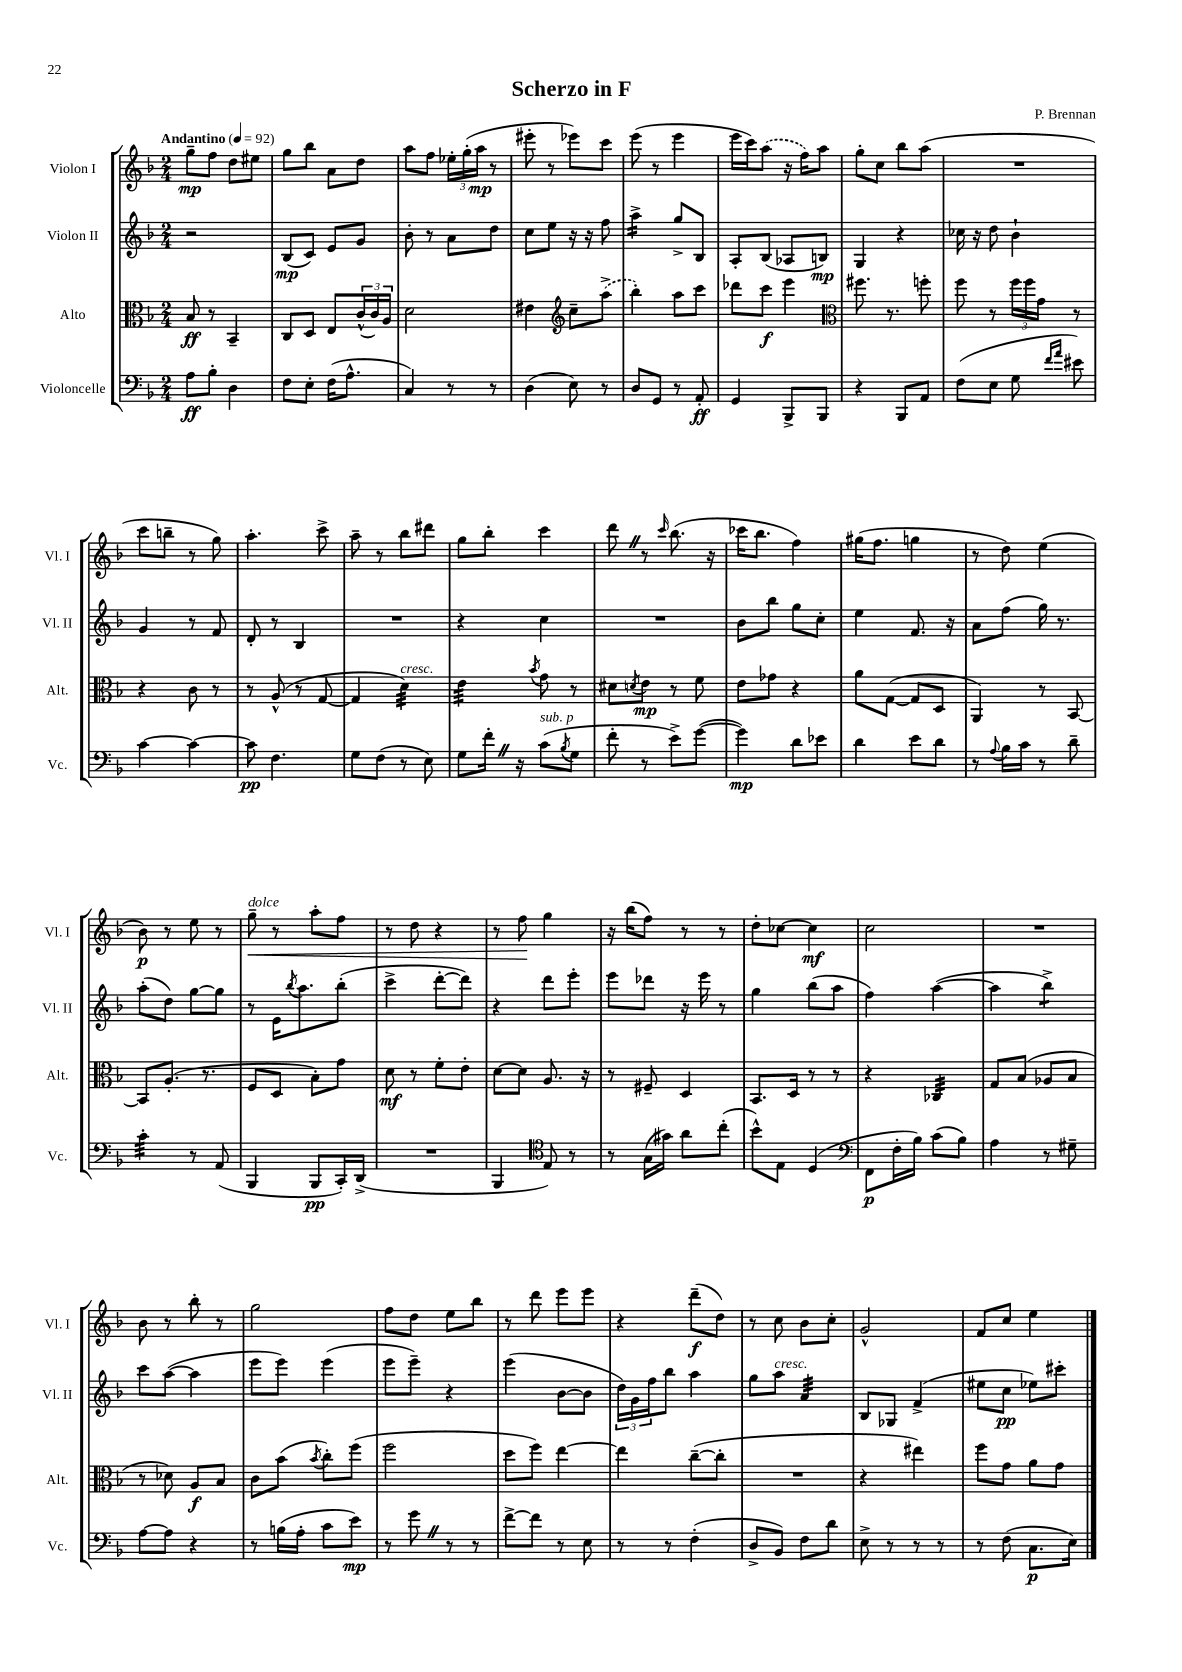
\header { title = "Scherzo in F" composer = "P. Brennan" }
<<
\new StaffGroup <<
\new Staff = "s0" \with { instrumentName = "Violon I" shortInstrumentName = "Vl. I" } {
    \clef treble \key f \major \numericTimeSignature \time 2/4 \tempo "Andantino" 4 = 92
    g''8--\mp f''8 d''8 eis''8 |
    g''8 bes''8 a'8 d''8 |
    a''8 f''8 \tuplet 3/2 { ees''16-. g''16-.( a''16\mp } r8 |
    eis'''8-. r8 ees'''8) c'''8 |
    e'''8( r8 e'''4 |
    e'''16 c'''16) \once \slurDashed a''8( r16 f''16) a''8 |
    g''8-. c''8 bes''8 a''8( |
    R2 |
    c'''8 b''8-- r8 g''8) |
    a''4.-. c'''8-> |
    a''8-- r8 bes''8 dis'''8 |
    g''8 bes''8-. c'''4 |
    d'''8 \once \override BreathingSign.text = \markup { \musicglyph "scripts.caesura.straight" } \breathe r8 \grace { c'''16 } bes''8.( r16 |
    ces'''16 bes''8. f''4) |
    gis''16( f''8. g''4 |
    r8 d''8) e''4( |
    bes'8\p) r8 e''8 r8 |
    g''8--\<^\markup { \italic "dolce" } r8 a''8-. f''8 |
    r8 d''8 r4 |
    r8 f''8\! g''4 |
    r16 bes''16( f''8) r8 r8 |
    d''8-. ces''8~ ces''4\mf |
    c''2 |
    R2 |
    bes'8 r8 bes''8-. r8 |
    g''2 |
    f''8 d''8 e''8 bes''8 |
    r8 d'''8 e'''8 e'''8 |
    r4 d'''8--\f( d''8) |
    r8 c''8 bes'8 c''8-. |
    g'2-^ |
    f'8 c''8 e''4 \bar "|." |
}
\new Staff = "s1" \with { instrumentName = "Violon II" shortInstrumentName = "Vl. II" } {
    \clef treble \key f \major \numericTimeSignature \time 2/4
    r2 |
    bes8\mp( c'8) e'8 g'8 |
    bes'8-. r8 a'8 d''8 |
    c''8 e''8 r16 r16 f''8 |
    a''4:16-> g''8-> bes8 |
    a8-. bes8( aes8 b8\mp) |
    g4 r4 |
    ces''16 r16 d''8 bes'4-! |
    g'4 r8 f'8 |
    d'8-. r8 bes4 |
    R2 |
    r4 c''4 |
    R2 |
    bes'8 bes''8 g''8 c''8-. |
    e''4 f'8. r16 |
    a'8 f''8( g''16) r8. |
    a''8-.( d''8) g''8~ g''8 |
    r8 e'16 \acciaccatura { bes''8 } a''8. bes''8-.( |
    c'''4-> d'''8~-. d'''8) |
    r4 d'''8 e'''8-. |
    e'''8 des'''8 r16 e'''16 r8 |
    g''4 bes''8( a''8 |
    f''4) a''4~( |
    a''4 bes''4:8->) |
    c'''8 a''8~( a''4 |
    e'''8 e'''8) e'''4( |
    e'''8 e'''8--) r4 |
    e'''4( bes'8~ bes'8 |
    \tuplet 3/2 { d''16) g'16 f''16 } bes''8 a''4 |
    g''8 a''8^\markup { \italic "cresc." } a'4:32 |
    bes8 ges8 f'4->( |
    eis''8 c''8\pp ees''8) cis'''8-. \bar "|." |
}
\new Staff = "s2" \with { instrumentName = "Alto" shortInstrumentName = "Alt." } {
    \clef alto \key f \major \numericTimeSignature \time 2/4
    bes8\ff r8 bes,4-- |
    c8 d8 e8 \tuplet 3/2 { c'16-^( c'16) a16 } |
    d'2 |
    eis'4 \clef treble c''8-- \once \slurDashed a''8->( |
    bes''4-.) a''8 c'''8 |
    des'''8 c'''8\f e'''4 |
    \clef alto fis''8. r8. f''8-. |
    f''8 r8 \tuplet 3/2 { f''16 f''16 g'16 } r8 |
    r4 c'8 r8 |
    r8 a8-^( r8 g8~ |
    g4 d'4:32^\markup { \italic "cresc." }) |
    e'4:32 \acciaccatura { bes'8 } g'8 r8 |
    dis'8 \acciaccatura { d'8 } e'8\mp r8 f'8 |
    e'8 ges'8 r4 |
    a'8 g8~( g8 d8 |
    a,4) r8 bes,8~ |
    bes,8 a8.-.( r8. |
    f8 d8 bes8-.) g'8 |
    d'8\mf r8 f'8-. e'8-. |
    d'8~ d'8 a8. r16 |
    r8 fis8-- d4 |
    bes,8. d16 r8 r8 |
    r4 ces4:32 |
    g8 bes8( aes8 bes8 |
    r8 des'8) a8\f bes8 |
    c'8 bes'8( \acciaccatura { bes'8 } c''8-.) f''8( |
    f''2 |
    d''8 f''8) e''4~ |
    e''4 c''8~--( c''8-. |
    R2 |
    r4 eis''4) |
    f''8 g'8 a'8 g'8 \bar "|." |
}
\new Staff = "s3" \with { instrumentName = "Violoncelle" shortInstrumentName = "Vc." } {
    \clef bass \key f \major \numericTimeSignature \time 2/4
    a8\ff bes8-. d4 |
    f8 e8-. f16( a8.-^ |
    c4) r8 r8 |
    d4( e8) r8 |
    d8 g,8 r8 a,8-.\ff |
    g,4 bes,,8-> bes,,8 |
    r4 bes,,8 a,8 |
    f8( e8 g8 \grace { f'16 a'16 } eis'8) |
    c'4~ c'4~ |
    c'8\pp f4. |
    g8 f8( r8 e8) |
    g8 f'16-. \once \override BreathingSign.text = \markup { \musicglyph "scripts.caesura.straight" } \breathe r16 c'8^\markup { \italic "sub. p" }( \acciaccatura { bes8 } g8 |
    f'8-. r8 e'8->) g'8~( |
    g'4\mp) d'8 ees'8 |
    d'4 e'8 d'8 |
    r8 \appoggiatura { a8 } bes16 c'16 r8 d'8-- |
    c'4:32-. r8 a,8( |
    bes,,4 bes,,8\pp c,16-.) d,16->( |
    R2 |
    bes,,4 \clef tenor e8) r8 |
    r8 g16( gis'16) a'8 c''8-.( |
    bes'8-^) e8 d4( |
    \clef bass f,8\p f16-. bes16) c'8( bes8) |
    a4 r8 gis8-- |
    a8~ a8 r4 |
    r8 b16( a16-. c'8 e'8\mp) |
    r8 g'8 \once \override BreathingSign.text = \markup { \musicglyph "scripts.caesura.straight" } \breathe r8 r8 |
    f'8~-> f'8 r8 e8 |
    r8 r8 f4-.( |
    d8-> bes,8) f8 d'8 |
    e8-> r8 r8 r8 |
    r8 f8( c8.\p e16) \bar "|." |
}
>>
>>
\layout { \context { \Score \remove "Bar_number_engraver" } }
